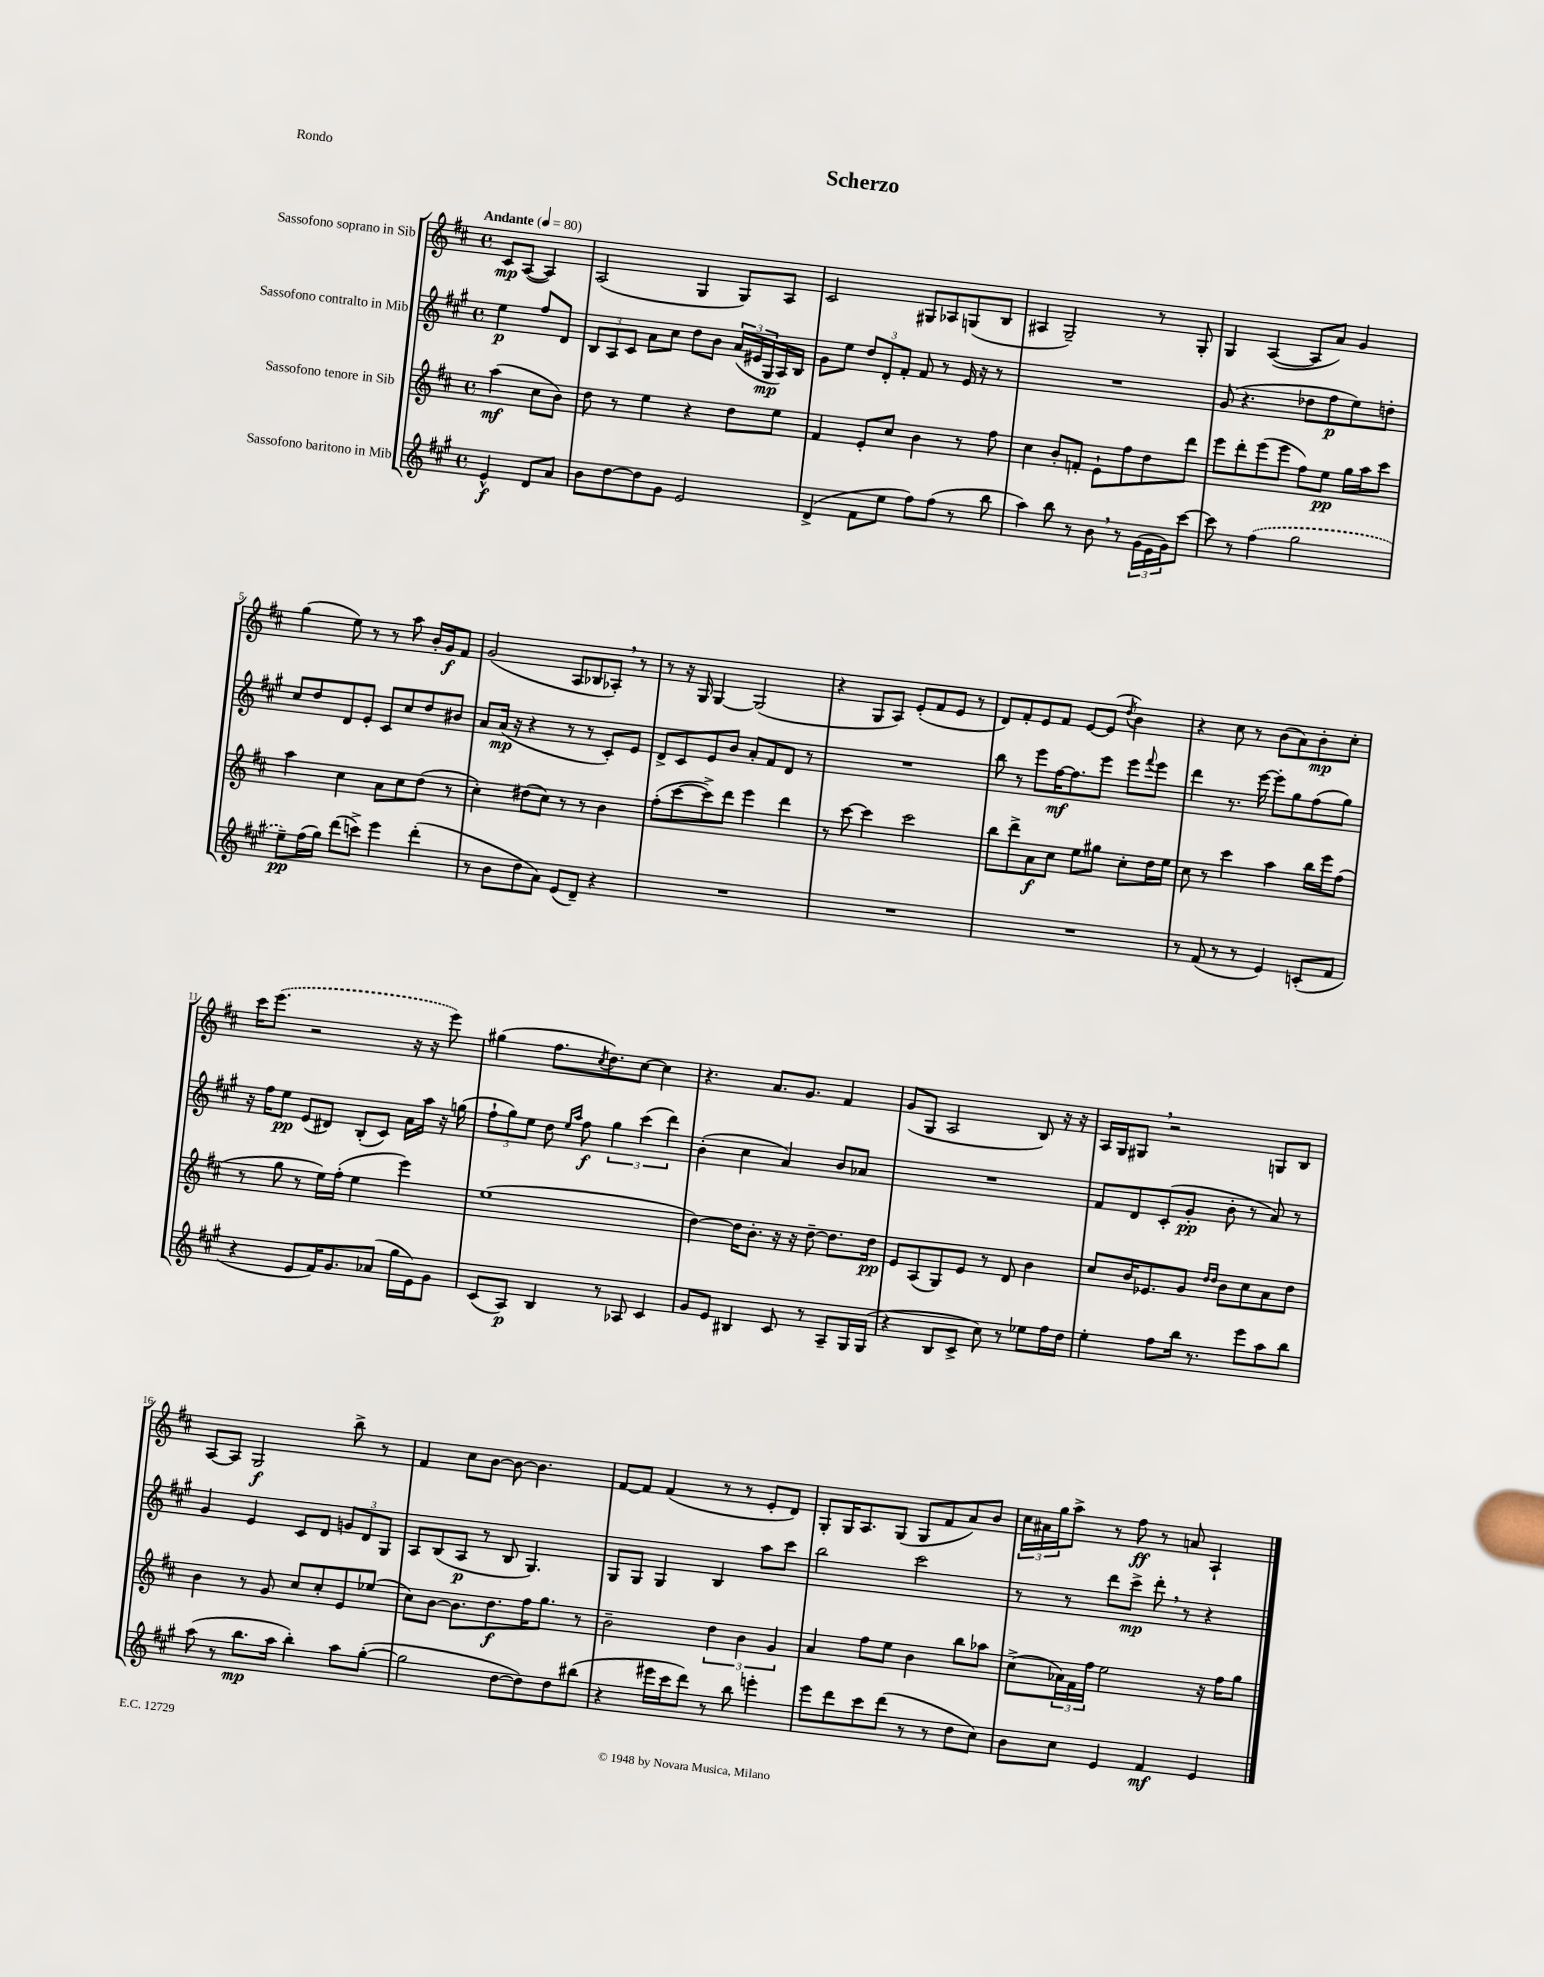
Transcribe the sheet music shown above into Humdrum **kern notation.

**kern	**dynam	**kern	**dynam	**kern	**dynam	**kern	**dynam
*part4	*part4	*part3	*part3	*part2	*part2	*part1	*part1
*staff4	*staff4	*staff3	*staff3	*staff2	*staff2	*staff1	*staff1
*I"Sassofono baritono in Mib	*	*I"Sassofono tenore in Sib	*	*I"Sassofono contralto in Mib	*	*I"Sassofono soprano in Sib	*
*clefG2	*	*clefG2	*	*clefG2	*	*clefG2	*
*k[f#c#g#]	*	*k[f#c#]	*	*k[f#c#g#]	*	*k[f#c#]	*
*M4/4	*	*M4/4	*	*M4/4	*	*M4/4	*
*met(c)	*	*met(c)	*	*met(c)	*	*met(c)	*
*MM80	*	*MM80	*	*MM80	*	*MM80	*
=	=	=	=	=	=	=	=
!	!	!	!	!	!	!LO:TX:a:B:t=Andante	!
4e^^/	f	(4aa\	mf	4ee\	p	8c#/L	mp
.	.	.	.	.	.	([8A/J	.
8d/L	.	8cc#\L	.	8ff#/L	.	4A/])	.
8a/J	.	8b\J)	.	8d/J	.	.	.
=1	=1	=1	=1	=1	=1	=1	=1
8b\L	.	8dd\	.	12B/L	.	(2A/	.
.	.	.	.	12A/	.	.	.
[8dd\	.	8r	.	.	.	.	.
.	.	.	.	12c#/J	.	.	.
8dd\]	.	4ee\	.	8a\L	.	.	.
8g#\J	.	.	.	8cc#\J	.	.	.
2e/	.	4r	.	8dd\L	.	4G/	.
.	.	.	.	8b\J	.	.	.
.	.	8dd\L	.	(24a/LL	.	8G/L)	.
.	.	.	.	24e#X/	.	.	.
.	.	.	.	24G#/	mp	.	.
.	.	8ee\J	.	16A/)	.	8A/J	.
.	.	.	.	16B/JJ	.	.	.
=2	=2	=2	=2	=2	=2	=2	=2
(4d^/	.	4f#/	.	8g#\L	.	2c#/	.
.	.	.	.	8ee\J	.	.	.
8f#\L	.	8e'/L	.	12dd/L	.	.	.
.	.	.	.	12d'/	.	.	.
8ee\J	.	8cc#/J	.	.	.	.	.
.	.	.	.	12f#'/J	.	.	.
8ff#\L)	.	4b\	.	8f#/	.	8G#X/L	.
(8ff#\J	.	.	.	8r	.	8A-X/	.
8r	.	8r	.	16e/	.	(8Gn/	.
.	.	.	.	16r	.	.	.
8bb\	.	8ff#\	.	8r	.	8B/J	.
=3	=3	=3	=3	=3	=3	=3	=3
4aa\)	.	4cc#\	.	1r	.	4A#X/	.
8bb\	.	8b'/L	.	.	.	2G~/)	.
8r	.	8fn'/J	.	.	.	.	.
8b,\	.	8e`\L	.	.	.	.	.
8r	.	8ff#\	.	.	.	.	.
(24g#\LL	.	8dd\	.	.	.	8r	.
24e\	.	.	.	.	.	.	.
24g#\J)	.	.	.	.	.	.	.
[8ccc#\J	.	8ddd\J	.	.	.	8G'/	.
=4	=4	=4	=4	=4	=4	=4	=4
8ccc#\]	.	8eee\L	.	(8g#/	.	4G/	.
8r	.	8ddd'\	.	4.r	.	.	.
(4ff#\	.	(8eee\	.	.	.	([4A/	.
.	.	8eee\J	.	.	.	.	.
2gg#\	.	8ff#\L)	.	8dd-X\L	.	8A/L]	.
.	.	8ee\J	pp	8ff#\	p	8a/J)	.
.	.	16gg\LL	.	8ee\)	.	4g/	.
.	.	16aa\J	.	.	.	.	.
.	.	8ccc#\J	.	8ddn'\J	.	.	.
!!LO:LB:g=z
=5	=5	=5	=5	=5	=5	=5	=5
8ee~\L)	pp	4aa\	.	8cc#/L	.	(4gg\	.
(16ff#\L	.	.	.	8dd/	.	.	.
16gg#\JJ)	.	.	.	.	.	.	.
(8ddd\L	.	4cc#\	.	8d/	.	8ee\)	.
8cccn^\J)	.	.	.	8e'/J	.	8r	.
4eee\	.	8a\L	.	8c#/L	.	8r	.
.	.	8cc#\	.	8cc#/	.	8aa\	.
(4ddd'\	.	(8dd\J	.	8dd/	.	16b'/LL	.
.	.	.	.	.	.	16g/J	f
.	.	8r	.	8b#X/J	.	8f#/J	.
=6	=6	=6	=6	=6	=6	=6	=6
8r	.	4cc#'\)	.	8a/L	.	(2g/	.
8b\L	.	.	.	(16a/Jk	mp	.	.
.	.	.	.	16r	.	.	.
8dd\	.	(8dd#X\L	.	4r	.	.	.
8a\J)	.	8cc#\J)	.	.	.	.	.
(8e/L	.	8r	.	8r	.	8A/L	.
8d~/J)	.	8r	.	8r	.	8B-X/	.
4r	.	4b\	.	8c#'/L)	.	8A-X',/J)	.
.	.	.	.	8e/J	.	8r	.
=7	=7	=7	=7	=7	=7	=7	=7
1r	.	(8ff#'\L	.	8d^/L	.	8r	.
.	.	[8ccc#\	.	8c#/	.	16r	.
.	.	.	.	.	.	16G/	.
.	.	8ccc#^\])	.	8e/	.	[4G/	.
.	.	8ddd\J	.	8b/J	.	.	.
.	.	4eee\	.	8a'/L	.	(2G/]	.
.	.	.	.	8f#/	.	.	.
.	.	4ddd\	.	8d/J	.	.	.
.	.	.	.	8r	.	.	.
=8	=8	=8	=8	=8	=8	=8	=8
1r	.	8r	.	1r	.	4r	.
.	.	[8ccc#\	.	.	.	.	.
.	.	4ccc#\]	.	.	.	8G/L	.
.	.	.	.	.	.	8A/J)	.
.	.	2ccc#\	.	.	.	(8e'/L	.
.	.	.	.	.	.	8f#/	.
.	.	.	.	.	.	8e/J	.
.	.	.	.	.	.	8r	.
=9	=9	=9	=9	=9	=9	=9	=9
1r	.	8bb\L	.	8bb\	.	8d/L)	.
.	.	8ddd^\	.	8r	.	8f#'/	.
.	.	8a\	f	8eee\L	.	8e/	.
.	.	8cc#\J	.	[16ff#\K	mf	8f#/J	.
.	.	.	.	8.ff#\]	.	.	.
.	.	8ee\L	.	.	.	[8e/L	.
.	.	8gg#X\J	.	8eee\J	.	(8e/J]	.
.	.	.	.	.	.	8qdd/	.
.	.	8cc#'\L	.	8eee\L	.	4b\)	.
.	.	.	.	8qqfff#/	.	.	.
.	.	16dd\L	.	8eee\J	.	.	.
.	.	16ee\JJ	.	.	.	.	.
=10	=10	=10	=10	=10	=10	=10	=10
8r	.	8cc#\	.	4ddd\	.	4r	.
(8f#/	.	8r	.	.	.	.	.
8r	.	4ccc#\	.	8.r	.	8cc#\	.
8r	.	.	.	.	.	8r	.
.	.	.	.	[16eee\	.	.	.
4e/)	.	4aa\	.	8eee'\L]	.	(8b\L	.
.	.	.	.	8gg#\	.	8a\)	.
(8cn'/L	.	16bb\LL	.	(8ff#\	.	8b'\	mp
.	.	16eee\J	.	.	.	.	.
8f#/J	.	(8ff#\J	.	8gg#\J)	.	8cc#'\J	.
!!LO:LB:g=z
=11	=11	=11	=11	=11	=11	=11	=11
4r	.	8r	.	16r	.	16ccc#\KL	.
.	.	.	.	16ff#\KL	.	(8.eee\J	.
.	.	8gg\	.	8ee\J	pp	.	.
8e/L	.	8r	.	(8e/L	.	2r	.
16f#/K)	.	16ee\LL)	.	8d#X/J)	.	.	.
8.g#/	.	(16ff#'\JJ	.	.	.	.	.
.	.	4ee\	.	(8B'/L	.	.	.
(8a-X/J	.	.	.	8c#/J)	.	.	.
16gg#\LL	.	4eee\)	.	16a\LL	.	16r	.
16e\J)	.	.	.	16aa\JJ	.	16r	.
8g#\J	.	.	.	16r	.	8eee\)	.
.	.	.	.	(16ggn\	.	.	.
=12	=12	=12	=12	=12	=12	=12	=12
(8c#/L	.	(1ee	.	12ff#`\L	.	(4gg#X\	.
.	.	.	.	12gg#\)	.	.	.
8A/J)	p	.	.	.	.	.	.
.	.	.	.	12ee\J	.	.	.
4B/	.	.	.	8dd\	.	8.ff#\L	.
.	.	.	.	16qqee/LL	.	.	.
.	.	.	.	16qqaa/JJ	.	.	.
.	.	.	.	8ff#\	f	.	.
.	.	.	.	.	.	8qcc#/	.
.	.	.	.	.	.	8.dd\)	.
8r	.	.	.	6gg#\	.	.	.
8A-X/	.	.	.	.	.	[8cc#\J	.
.	.	.	.	(6ccc#\	.	.	.
4c#/	.	.	.	.	.	4cc#\]	.
.	.	.	.	6ddd\)	.	.	.
=13	=13	=13	=13	=13	=13	=13	=13
8g#/L	.	[4dd\)	.	(4b'\	.	4.r	.
8e/J	.	.	.	.	.	.	.
4B#X/	.	16dd\KL]	.	4cc#\	.	.	.
.	.	8.b'\J	.	.	.	.	.
.	.	.	.	.	.	8.a/L	.
8c#/	.	16r	.	4a/)	.	.	.
.	.	16r	.	.	.	8.g/J	.
8r	.	[8dd~\	.	.	.	.	.
8A~/L	.	8.dd\L]	.	8b/L	.	4f#/	.
16G#/L	.	.	.	8a-X/J	.	.	.
(16G#/JJ	.	16dd\Jk	pp	.	.	.	.
=14	=14	=14	=14	=14	=14	=14	=14
4r	.	8e/L	.	1r	.	(8g/L	.
.	.	(8A/	.	.	.	8G/J	.
8B/L	.	8G/)	.	.	.	2A/	.
8c#^/J	.	8e/J	.	.	.	.	.
8cc#\)	.	8r	.	.	.	.	.
8r	.	8d/	.	.	.	.	.
8ee-X\L	.	4b\	.	.	.	8B/)	.
16ff#\L	.	.	.	.	.	16r	.
16dd\JJ	.	.	.	.	.	16r	.
=15	=15	=15	=15	=15	=15	=15	=15
4ee'\	.	8cc#/L	.	8f#/L	.	16A/LL	.
.	.	.	.	.	.	16G/J	.
.	.	16b/K	.	8d/	.	8G#X,/J	.
.	.	8.e-X/	.	.	.	.	.
8ff#\L	.	.	.	(8c#'/	.	2r	.
16bb\Jk	.	8g/J	.	8g#'/J	pp	.	.
8.r	.	.	.	.	.	.	.
.	.	16qqdd/LL	.	.	.	.	.
.	.	16qqdd/JJ	.	.	.	.	.
.	.	8b\L	.	8b'\	.	.	.
8eee\L	.	8cc#\	.	8r	.	.	.
8aa\	.	8a\	.	8a/)	.	8Gn/L	.
8bb\J	.	8dd\J	.	8r	.	8B/J	.
!!LO:LB:g=z
=16	=16	=16	=16	=16	=16	=16	=16
(8aa\	.	4b\	.	4g#/	.	[8A/L	.
8r	.	.	.	.	.	8A/J]	.
8.bb\L	mp	8r	.	4e/	.	2G/	f
.	.	8g/	.	.	.	.	.
16aa\Jk	.	.	.	.	.	.	.
4bb'\)	.	8cc#/L	.	8c#/L	.	.	.
.	.	8cc#'/	.	8d/J	.	.	.
8aa\L	.	8e/	.	12gn/L	.	8bb^\	.
.	.	.	.	12d/	.	.	.
([8gg#'\J	.	(8ee-X/J	.	.	.	8r	.
.	.	.	.	12G#/J	.	.	.
=17	=17	=17	=17	=17	=17	=17	=17
2gg#\]	.	8cc#\L)	.	8A/L	.	4f#/	.
.	.	[8b\J	.	(8B/	.	.	.
.	.	8.b\L]	.	8A/J	p	8cc#\L	.
.	.	.	.	8r	.	[8b\J	.
.	.	8.dd\	f	.	.	.	.
[8dd\L	.	.	.	8B/	.	8b\_	.
8dd\])	.	16ff#\K	.	4.G#/)	.	4.b\]	.
.	.	8.gg\J	.	.	.	.	.
8dd\	.	.	.	.	.	.	.
(8bb#X\J	.	8r	.	.	.	.	.
=18	=18	=18	=18	=18	=18	=18	=18
4r	.	2b~\	.	8G#/L	.	[8f#/L	.
.	.	.	.	8G#/J	.	8f#/J]	.
16eee#X\LL	.	.	.	4G#/	.	(4f#/	.
16ccc#\J	.	.	.	.	.	.	.
8ddd\J)	.	.	.	.	.	.	.
8r	.	6dd\	.	4B/	.	8r	.
8bb\	.	.	.	.	.	8r	.
.	.	6b\	.	.	.	.	.
4eeen'\	.	.	.	8aa\L	.	8e'/L	.
.	.	6g/	.	.	.	.	.
.	.	.	.	8ccc#\J	.	8d/J)	.
=19	=19	=19	=19	=19	=19	=19	=19
8eee\L	.	4a/	.	2bb\	.	8G'/L	.
8ddd\	.	.	.	.	.	16G/K	.
.	.	.	.	.	.	8.A/	.
8ccc#\	.	8ff#\L	.	.	.	.	.
(8ddd\J	.	8ee\J	.	.	.	(8G/J	.
8r	.	4b\	.	2ccc#\	.	8G/L	.
8r	.	.	.	.	.	8f#/	.
8dd\L	.	8bb\L	.	.	.	8a/)	.
8cc#\J)	.	8aa-X\J	.	.	.	8b/J	.
=20	=20	=20	=20	=20	=20	=20	=20
8b\L	.	(8cc#^\L	.	8r	.	24cc#\LL	.
.	.	.	.	.	.	24a#X\	.
.	.	.	.	.	.	24gg\J	.
8cc#\J	.	24a-X\L)	.	8r	.	8aa^\J	.
.	.	24f#\	.	.	.	.	.
.	.	24ff#\JJ	.	.	.	.	.
4e/	.	2ee\	.	8ddd\L	.	8r	.
.	.	.	.	8ccc#^\J	mp	8ff#\	ff
4f#/	mf	.	.	8ddd',\	.	8r	.
.	.	.	.	8r	.	8an/	.
4e/	.	16r	.	4r	.	4A`/	.
.	.	16ff#\KL	.	.	.	.	.
.	.	8gg\J	.	.	.	.	.
==	==	==	==	==	==	==	==
*-	*-	*-	*-	*-	*-	*-	*-
